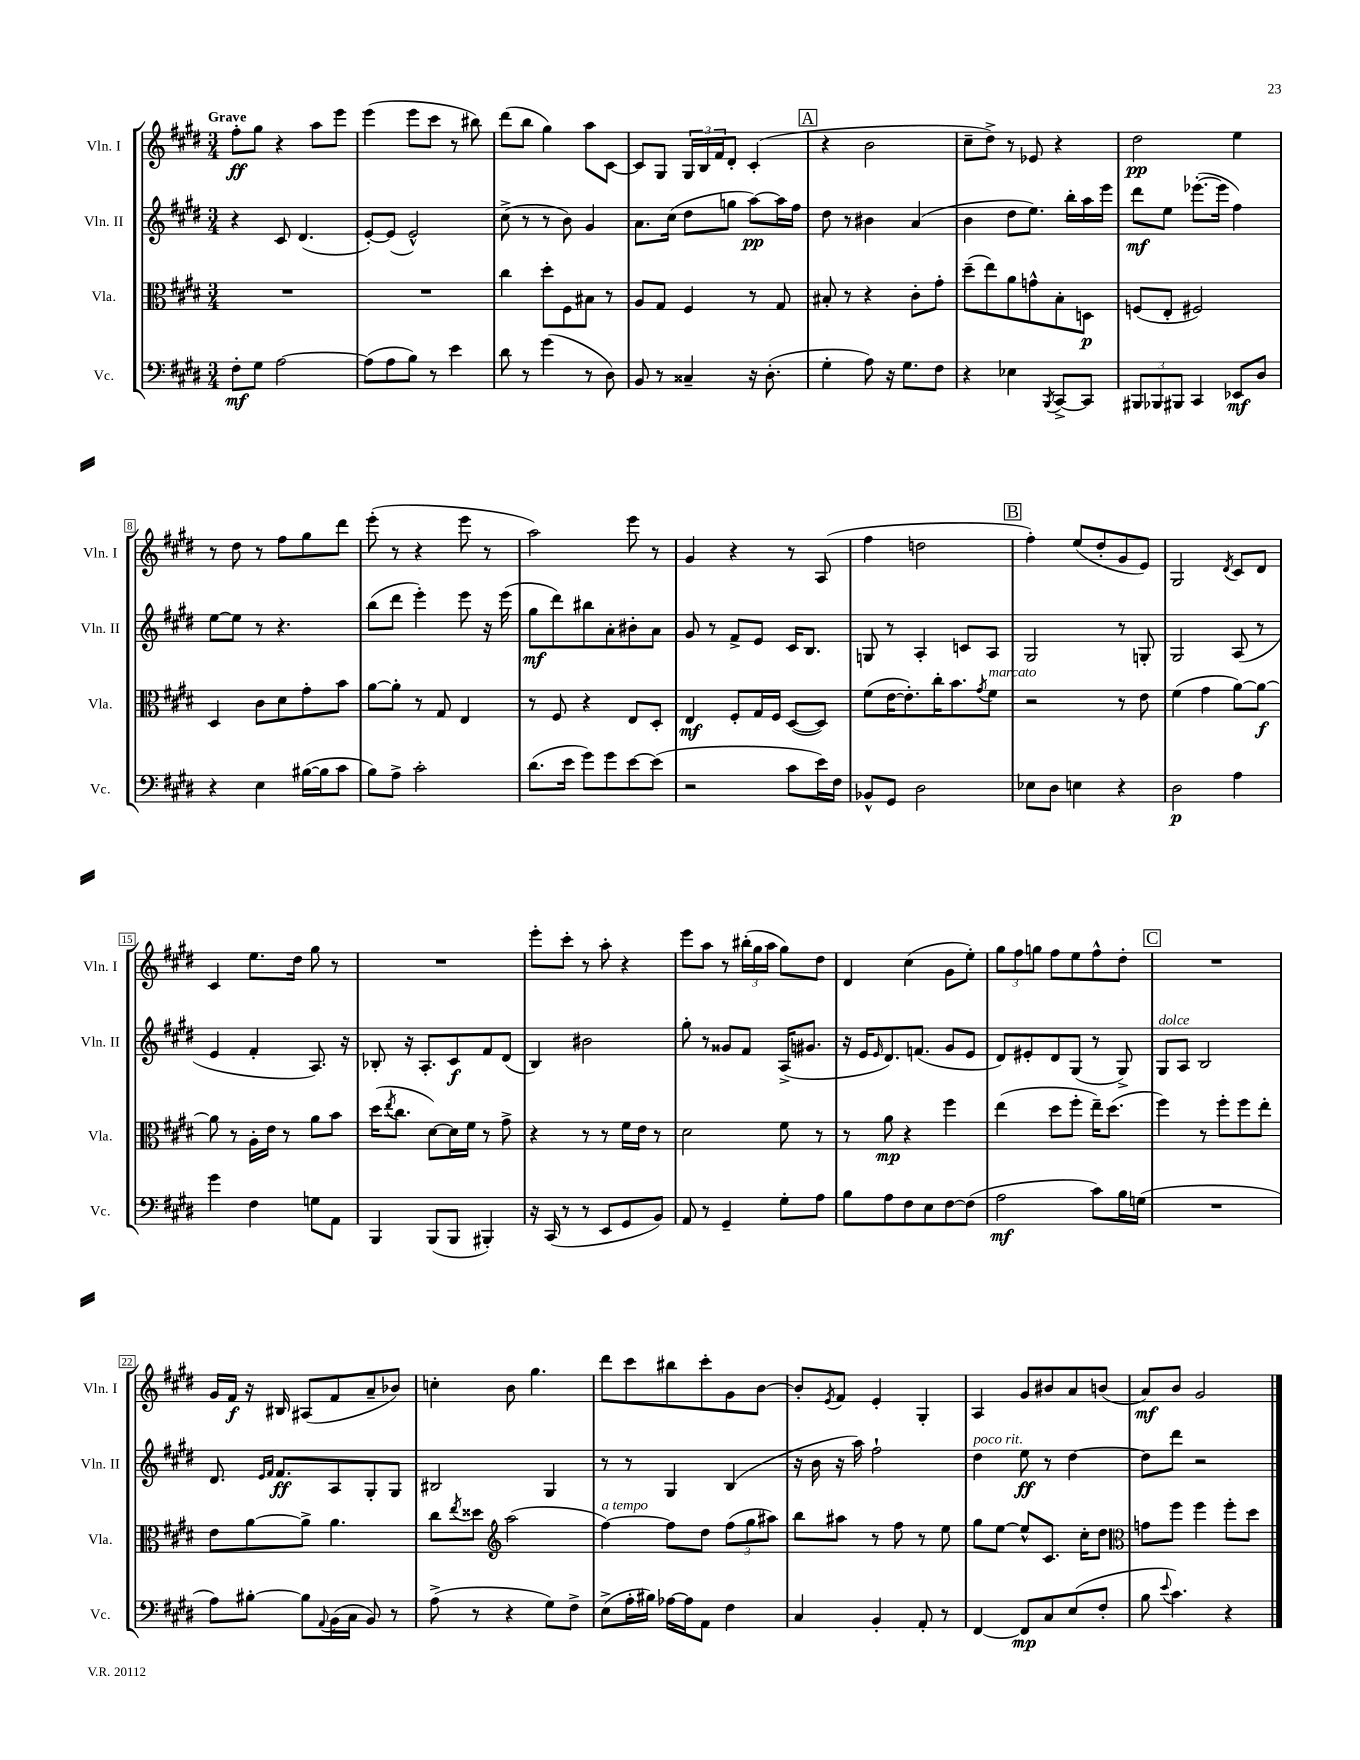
<<
\new StaffGroup <<
\new Staff = "s0" \with { instrumentName = "Vln. I" shortInstrumentName = "Vln. I" } {
    \clef treble \key e \major \numericTimeSignature \time 3/4 \tempo "Grave"
    fis''8-.\ff gis''8 r4 a''8 e'''8 |
    e'''4( e'''8 cis'''8 r8 bis''8) |
    dis'''8( b''8 gis''4) a''8 cis'8~ |
    cis'8 gis8 \tuplet 3/2 { gis16 b16 fis'16 } dis'8-. cis'4-.( |
    \mark \markup { \box "A" } r4 b'2 |
    cis''8-- dis''8->) r8 ees'8 r4 |
    dis''2\pp e''4 |
    r8 dis''8 r8 fis''8 gis''8 dis'''8 |
    e'''8-.( r8 r4 e'''8 r8 |
    a''2) e'''8 r8 |
    gis'4 r4 r8 a8( |
    fis''4 d''2 |
    \mark \markup { \box "B" } fis''4-.) e''8( dis''8-. gis'8 e'8) |
    gis2 \acciaccatura { dis'8 } cis'8 dis'8 |
    cis'4 e''8. dis''16 gis''8 r8 |
    R2. |
    e'''8-. cis'''8-. r8 a''8-. r4 |
    e'''8 a''8 r8 \tuplet 3/2 { bis''16-.( gis''16 a''16 } gis''8) dis''8 |
    dis'4 cis''4( gis'8 e''8-.) |
    \tuplet 3/2 { gis''8 fis''8 g''8 } fis''8 e''8 fis''8-^ dis''8-. |
    \mark \markup { \box "C" } R2. |
    gis'16 fis'16\f r16 bis16 ais8( fis'8 a'8-- bes'8) |
    c''4-. b'8 gis''4. |
    dis'''8 cis'''8 bis''8 cis'''8-. gis'8 b'8~ |
    b'8-. \acciaccatura { e'8 } fis'8 e'4-. gis4-. |
    a4 gis'8 bis'8 a'8 b'8( |
    a'8\mf) b'8 gis'2 \bar "|." |
}
\new Staff = "s1" \with { instrumentName = "Vln. II" shortInstrumentName = "Vln. II" } {
    \clef treble \key e \major \numericTimeSignature \time 3/4
    r4 cis'8 dis'4.( |
    e'8~-.) e'8( e'2-^) |
    cis''8->( r8 r8 b'8) gis'4 |
    a'8. cis''16( dis''8 g''8 a''8~\pp) a''16 fis''16 |
    \mark \markup { \box "A" } dis''8 r8 bis'4 a'4( |
    b'4 dis''8 e''8.) b''16-. a''16 e'''16 |
    dis'''8\mf e''8 ees'''8.~-.( ees'''16 fis''4) |
    e''8~ e''8 r8 r4. |
    b''8( dis'''8 e'''4-.) e'''8 r16 e'''16( |
    gis''8\mf dis'''8) bis''8 a'8-. bis'8-. a'8 |
    gis'8 r8 fis'8-> e'8 cis'16 b8. |
    g8 r8 a4-. c'8 a8 |
    \mark \markup { \box "B" } gis2 r8 g8-. |
    gis2 a8( r8 |
    e'4 fis'4-. a8.) r16 |
    bes8-. r16 a8.-. cis'8\f fis'8 dis'8( |
    b4) bis'2 |
    gis''8-. r8 gisis'8 fis'8 a16->( gis'8. |
    r16 e'16 \grace { e'16 } dis'8.) f'8.( gis'8 e'8 |
    dis'8) eis'8-. dis'8 gis8( r8 gis8->) |
    \mark \markup { \box "C" } gis8^\markup { \italic "dolce" } a8 b2 |
    dis'8. \grace { e'16 fis'16 } fis'8.\ff a8 gis8-. gis8 |
    bis2 gis4 |
    r8 r8 gis4 b4( |
    r16 b'16 r16 a''16) fis''2-! |
    dis''4^\markup { \italic "poco rit." } e''8\ff r8 dis''4~ |
    dis''8 dis'''8 r2 \bar "|." |
}
\new Staff = "s2" \with { instrumentName = "Vla." shortInstrumentName = "Vla." } {
    \clef alto \key e \major \numericTimeSignature \time 3/4
    R2. |
    R2. |
    cis''4 dis''8-. fis8 bis8 r8 |
    a8 gis8 fis4 r8 gis8 |
    \mark \markup { \box "A" } bis8-. r8 r4 cis'8-. gis'8-. |
    dis''8--( e''8) a'8 g'8-^ b8-. d8\p |
    f8( e8-. fis2) |
    dis4 cis'8 dis'8 gis'8-. b'8 |
    a'8~ a'8-. r8 gis8 e4 |
    r8 fis8 r4 e8 dis8-. |
    e4\mf fis8-. gis16 fis16 dis8~( dis8) |
    fis'8( e'16~ e'8.-.) cis''16-. b'8. \acciaccatura { gis'8 } fis'8^\markup { \italic "marcato" } |
    \mark \markup { \box "B" } r2 r8 e'8 |
    fis'4( gis'4 a'8~) a'8~\f |
    a'8 r8 a16-. e'16 r8 a'8 b'8 |
    dis''16( \acciaccatura { e''8 } cis''8. dis'8~) dis'16 fis'16 r8 gis'8-> |
    r4 r8 r8 fis'16 e'16 r8 |
    dis'2 fis'8 r8 |
    r8 a'8\mp r4 fis''4 |
    e''4( dis''8 fis''8-. e''16--) dis''8.( |
    \mark \markup { \box "C" } fis''4) r8 fis''8-. fis''8 e''8-. |
    e'8 a'8~ a'8-> a'4. |
    cis''8 \acciaccatura { e''8 } disis''8 \clef treble a''2( |
    fis''4~^\markup { \italic "a tempo" }) fis''8 dis''8 \tuplet 3/2 { fis''8( gis''8 ais''8) } |
    b''8 ais''8 r8 fis''8 r8 e''8 |
    gis''8 e''8~ e''8-^ cis'8. cis''16-. dis''8 |
    \clef alto g'8 fis''8 fis''4 fis''8-. dis''8 \bar "|." |
}
\new Staff = "s3" \with { instrumentName = "Vc." shortInstrumentName = "Vc." } {
    \clef bass \key e \major \numericTimeSignature \time 3/4
    fis8-.\mf gis8 a2~ |
    a8( a8 b8) r8 e'4 |
    dis'8 r8 gis'4( r8 dis8) |
    b,8 r8 cisis4-- r16 dis8.-.( |
    \mark \markup { \box "A" } gis4-. a8) r16 gis8. fis8 |
    r4 ees4 \acciaccatura { b,,8 } cis,8~-> cis,8 |
    \tuplet 3/2 { bis,,8 bes,,8 bis,,8 } cis,4 ees,8\mf dis8 |
    r4 e4 bis16~( bis16 cis'8 |
    b8) a8-> cis'2-. |
    dis'8.( e'16 gis'8) gis'8 e'8~ e'8( |
    r2 cis'8 e'16) fis16 |
    bes,8-^ gis,8 dis2 |
    \mark \markup { \box "B" } ees8 dis8 e4 r4 |
    dis2\p a4 |
    gis'4 fis4 g8 a,8 |
    b,,4 b,,8( b,,8 bis,,4-.) |
    r16 cis,16( r8 r8 e,8 gis,8 b,8) |
    a,8 r8 gis,4-- gis8-. a8 |
    b8 a8 fis8 e8 fis8~ fis8( |
    a2\mf cis'8) b16 g16( |
    \mark \markup { \box "C" } R2. |
    a8) bis8~-. bis8 \appoggiatura { a,8 } b,16( cis16 b,8) r8 |
    a8->( r8 r4 gis8) fis8-> |
    e8->( a16-. bis16) aes16~ aes16 a,8 fis4 |
    cis4 b,4-. a,8-. r8 |
    fis,4~ fis,8\mp cis8 e8( fis8-. |
    b8 \appoggiatura { e'8 } cis'4.) r4 \bar "|." |
}
>>
>>
\layout { \context { \Score \override BarNumber.stencil = #(make-stencil-boxer 0.1 0.3 ly:text-interface::print) } }
